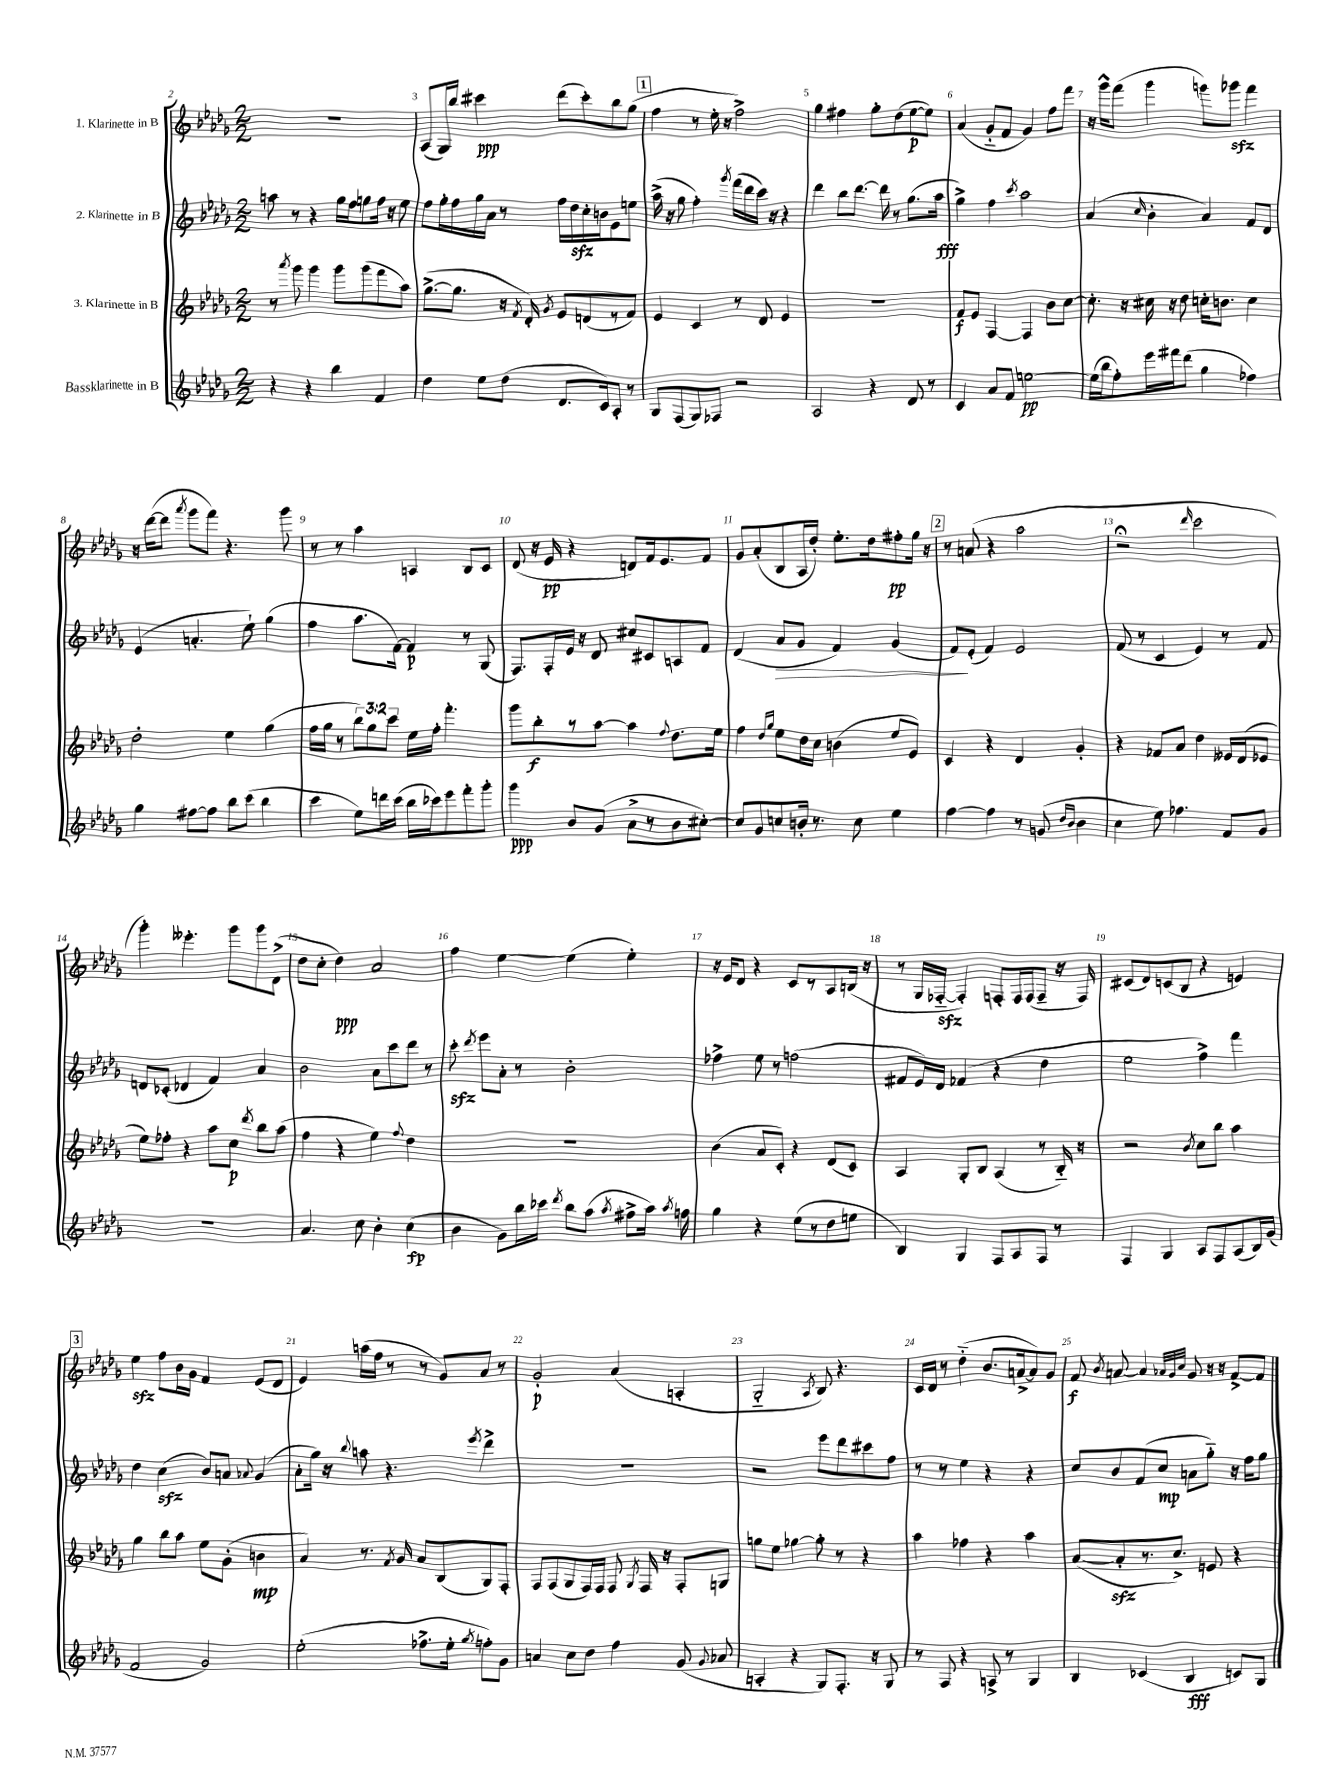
<<
\new StaffGroup <<
\new Staff = "s0" \with { instrumentName = "1. Klarinette in B" } {
    \clef treble \key des \major \numericTimeSignature \time 2/2
    \autoBeamOff R1 |
    aes8[( ges16) bes''16] cis'''4\ppp des'''8[( cis'''8-.) bes''8 ges''8]( |
    \mark \markup { \box "1" } f''4 r8 ees''16-. r16 f''2->) |
    ges''4 fis''4 ges''8[-. des''8( ees''8~\p ees''8]) |
    aes'4( ges'8[-_ f'8] ges'4) f''8[ f'''8] |
    r16 ges'''16[-^ f'''8]( ges'''4 g'''8[) ges'''8]\sfz f'''4 |
    r16 des'''16[~( des'''8] \acciaccatura { aes'''8 } ges'''8[ f'''8]) r4. ges'''8 |
    r8 r8 aes''4 a4 bes8[ c'8] |
    des'8( r16 ees'16\pp r4 d'8[) f'16 ees'8. f'8] |
    ges'8[ aes'8-.( bes8 aes16 des''16]-.) ees''8.[-. des''16 fis''8-.\pp ges''16] r16 |
    \mark \markup { \box "2" } r8 a'8( r4 aes''2 |
    r2\fermata \grace { des'''16 } c'''2 |
    ges'''4-.) eeses'''4.-. ges'''8[ ges'''8 des'8]->( |
    des''8[ c''8]-. des''4\ppp) aes'2 |
    f''4 ees''4~ ees''4( ees''4-.) |
    r16 ees'16[ des'8] r4 c'8[ r8 aes8 b16]( r16 |
    r8 ges16[ fes16]~-_\sfz fes4-.) f8[-. f16 f16( f8]-- r16 f16) |
    cis'8[( des'8) c'8( bes8] r4 e'4) |
    \mark \markup { \box "3" } ees''4\sfz f''8[ bes'16 ges'16] f'4 ees'8[( des'8] |
    ees'4) a''16[( f''16] r8 r8 ges'8[) aes'8] r8 |
    ges'2-.\p aes'4( a4-. |
    ges2-_ \acciaccatura { aes8 } bes8) r4. |
    c'16[ des'16] r8 des''4-_( bes'8.[ a'16~-> a'8) ges'8] |
    f'8\f \acciaccatura { bes'8 } a'8~ a'4 \grace { aes'32[ ges'32 c''32] } ges'8 r16 r16 f'8[~-> f'8] \bar "|." |
}
\new Staff = "s1" \with { instrumentName = "2. Klarinette in B" } {
    \clef treble \key des \major \numericTimeSignature \time 2/2
    \autoBeamOff a''8 r8 r4 ges''16[ f''16 g''8 f''16] r16 ees''8 |
    f''8[ ges''16-. f''16 ges''16 aes'16] r8 f''16[ des''16\sfz c''16-. b'16 ees'8 e''8] |
    \mark \markup { \box "1" } aes''16->( r16 ges''8 f''4-.) \acciaccatura { ges'''8 } f'''16[( des'''16 c'''16]) r16 r4 |
    des'''4 bes''8[ des'''8.]~ des'''16 r8 ges''8.[( aes''16]\fff |
    ges''4->) f''4 \acciaccatura { c'''8 } aes''2 |
    aes'4( \grace { c''16 } bes'4-. aes'4) f'8[ des'8] |
    ees'4( a'4.-. ees''8-!) ges''4( |
    f''4 aes''8.[ f'16]~) f'4\p r8 ges8( |
    f8.[) f16-. ees'16] r16 des'8 cis''8[ cis'8 a8 f'8] |
    des'4( aes'8[\> ges'8] f'4) ges'4( |
    \mark \markup { \box "2" } f'8[\!) ees'8]-.( f'4) ees'2 |
    f'8( r8 c'4 ees'4) r8 f'8 |
    d'8[ ces'8]-.( des'4 f'4) aes'4 |
    bes'2 aes'8[ c'''8 des'''8] r8 |
    c'''8-.\sfz \acciaccatura { des'''8 } ees'''8[ aes'8]-. r8 bes'2-. |
    fes''4-> ees''8 r8 f''2( |
    fis'8[ ees'16) des'16] fes'4( r4 des''4 |
    ees''2 f''4->) f'''4 |
    \mark \markup { \box "3" } des''4 c''4\sfz( bes'8[) a'8] \appoggiatura { aes'8 } ges'4( |
    aes'8[-. ges''16]) r16 \appoggiatura { bes''8 } a''8 r4. \acciaccatura { ees'''8 } des'''4-> |
    R1 |
    r2 ees'''8[ des'''8 cis'''8 f''8] |
    r8 r8 ees''4 r4 r4 |
    c''8[ bes'8 f'8( c''8]\mp a'8[ ges''8]-_) r16 f''16[ ges''8] \bar "|." |
}
\new Staff = "s2" \with { instrumentName = "3. Klarinette in B" } {
    \clef treble \key des \major \numericTimeSignature \time 2/2 \override Staff.TupletNumber.text = #tuplet-number::calc-fraction-text
    \autoBeamOff r8 \acciaccatura { aes'''8 } ges'''8 ges'''4 ges'''8[ ges'''8( f'''8 aes''8]) |
    ges''8.[~->( ges''8.] r16 \acciaccatura { f'8 } des'16-.) \acciaccatura { ges'8 } ees'8[ d'8( r8 f'8]) |
    \mark \markup { \box "1" } ees'4 c'4 r8 des'8 ees'4 |
    R1 |
    f'8[\f ees'8] f4~ f4 bes'8[ c''8]~ |
    c''8.-. r16 cis''16 r16 des''8 c''16[-. b'8.] c''4 |
    des''2-. ees''4 ges''4( |
    f''16[ ges''16] r8 \tuplet 3/2 { bes''8[) ges''8 c'''8] } ees''16[ f''16]-. f'''4.-. |
    ges'''8[ bes''8-.\f r8 aes''8]~ aes''4 \appoggiatura { f''8 } des''8.[ ees''16] |
    f''4 \grace { des''16[ ges''16] } ees''8[ des''16 c''16] b'4( ees''8[ ees'8]) |
    \mark \markup { \box "2" } c'4 r4 des'4 ges'4-. |
    r4 fes'8[ aes'8] des''4 eeses'16[ des'16( ees'8] |
    ees''8[) fes''8]-. r4 aes''8[ c''8]\p \acciaccatura { des'''8 } bes''8[ aes''8]( |
    f''4 r4 ees''4) \appoggiatura { f''8 } des''4 |
    R1 |
    bes'4( aes'8[ c'8]-.) r4 des'8[( c'8]) |
    aes4 ges8[-. bes8] aes4( r8 bes16-_) r16 |
    r2 \acciaccatura { bes'8 } c''8[ bes''8] aes''4 |
    \mark \markup { \box "3" } ges''4 bes''8[ aes''8] ees''8[ ges'8]-.( b'4\mp |
    aes'4) r8. \acciaccatura { f'8 } ges'16 aes'8[ bes8( ges8) f8]-. |
    f8[ f8( ges8 f16) f16] f8 \acciaccatura { ges8 } f16 r16 f8[-. g8] |
    g''8[ ees''8] ges''4~ ges''8-. r8 r4 |
    aes''4 fes''4 r4 aes''4 |
    aes'8[~( aes'8-.\sfz r8. c''8.]->) e'8 r4 \bar "|." |
}
\new Staff = "s3" \with { instrumentName = "Bassklarinette in B" } {
    \clef treble \key des \major \numericTimeSignature \time 2/2
    \autoBeamOff r4 r4 bes''4 f'4 |
    des''4 ees''8[ des''8]( des'8.[ c'16) aes8]-. r8 |
    \mark \markup { \box "1" } ges8[ f8( ges8) fes8] r2 |
    aes2 r4 des'8 r8 |
    c'4 aes'8[ f'8] e''2~\pp |
    e''16[( bes''16 f''8-.) ees'''16 fis'''16 des'''8]( ges''4 fes''4) |
    ges''4 fis''8[~ fis''8] bes''8[ c'''8]( bes''4 |
    c'''4 ees''8[) d'''16 c'''16]( bes''16[ ces'''16) ees'''8 f'''8-. ges'''8]-. |
    ges'''4\ppp bes'8[ ges'8]( aes'8[-> r8 bes'8 cis''8]~-.) |
    cis''8[ ges'8 c''8 b'16]-. r8. c''8 ees''4 |
    \mark \markup { \box "2" } f''4~ f''4 r8 g'8( \grace { des''16[ bes'16] } bes'4 |
    c''4 ees''8) fes''4. f'8[ ges'8] |
    R1 |
    aes'4. c''8 bes'4-. c''4\fp( |
    bes'4 ges'8[) bes''16 ces'''16] \acciaccatura { des'''8 } bes''8[ aes''8]( \acciaccatura { aes''8 } fis''8[-> aes''16]) \acciaccatura { aes''8 } f''16 |
    ges''4 r4 ees''8[( r8 des''8 e''8] |
    bes4) ges4 f8[ aes8 f8] r8 |
    f4 ges4 aes8[ f8 aes8( bes16) ges'16]( |
    \mark \markup { \box "3" } f'2 ges'2) |
    ees''2-.( fes''8.[-> ees''16]-. \acciaccatura { ges''8 } f''8[-.) ges'8] |
    a'4 c''8[ des''8] f''4 ges'8( \appoggiatura { ges'8 } aes'8 |
    a4-. r4 ges8[) f8.]-. r16 ges8 |
    r8 f8 r4 a8-> r8 ges4 |
    bes4 ces'4( bes4\fff c'8[) ges8] \bar "|." |
}
>>
>>
\layout { \context { \Score currentBarNumber = #2 \override BarNumber.break-visibility = ##(#f #t #t) barNumberVisibility = #all-bar-numbers-visible } }
